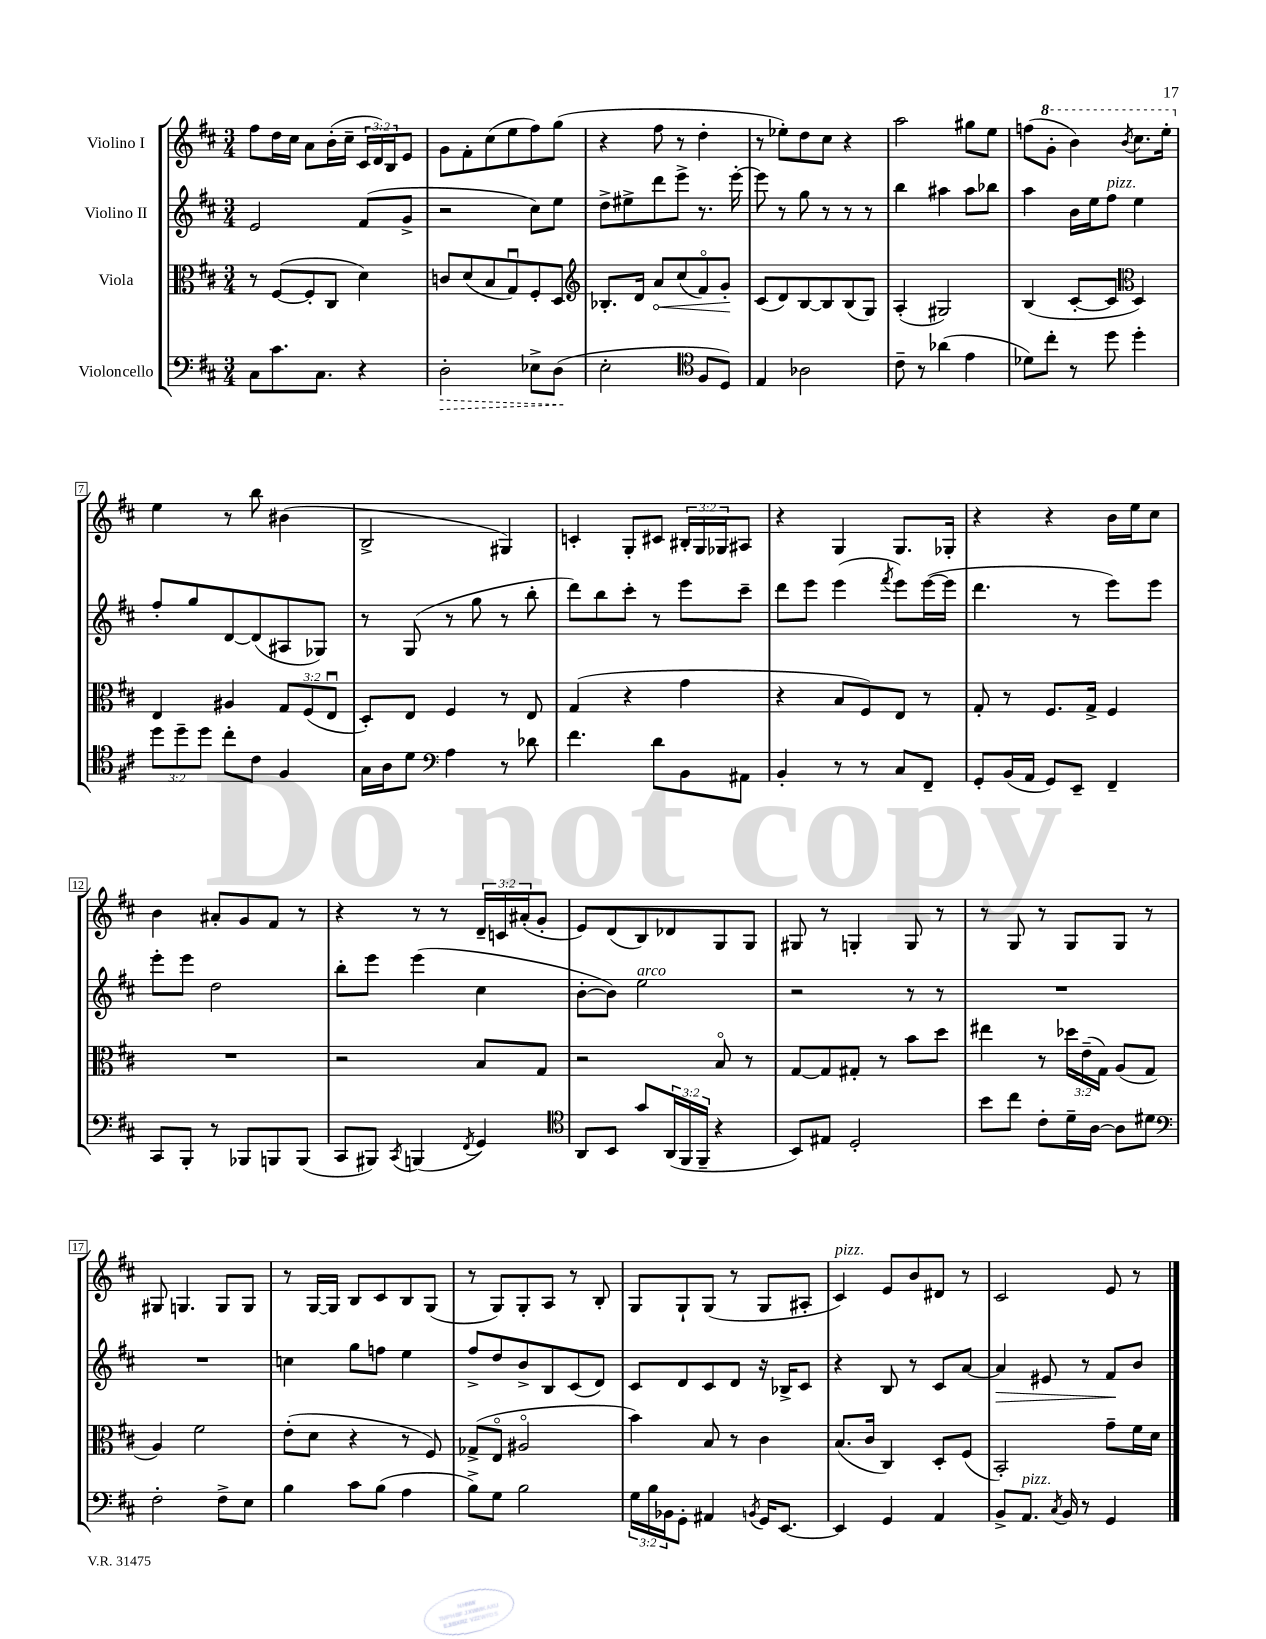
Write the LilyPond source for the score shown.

<<
\new StaffGroup <<
\new Staff = "s0" \with { instrumentName = "Violino I" } {
    \clef treble \key d \major \numericTimeSignature \time 3/4 \override Staff.TupletNumber.text = #tuplet-number::calc-fraction-text
    fis''8 d''16 cis''16 a'8 b'16-.( cis''16-- \tuplet 3/2 { cis'16 d'16) b16 } e'8 |
    g'8 fis'8-. cis''8( e''8 fis''8) g''8( |
    r4 fis''8 r8 d''4-. |
    r8 ees''8-.) d''8 cis''8 r4 |
    a''2 gis''8 e''8 |
    f''8( \ottava #1 g''8-. b''4) \acciaccatura { b''8 } cis'''8. e'''16-. \ottava #0 |
    e''4 r8 b''8 bis'4( |
    b2-> gis4) |
    c'4-. g8-. cis'8 \tuplet 3/2 { bis16-. g16 ges16 } ais8 |
    r4 g4 g8. ges16-. |
    r4 r4 b'16 e''16 cis''8 |
    b'4 ais'8-. g'8 fis'8 r8 |
    r4 r8 r8 \tuplet 3/2 { d'16-- c'16 ais'16-.( } g'8-. |
    e'8) d'8( b8) des'8 g8 g8 |
    gis8 r8 g4-. g8 r8 |
    r8 g8 r8 g8 g8 r8 |
    gis8 g4. g8 g8 |
    r8 g16~ g16 b8 cis'8 b8 g8( |
    r8 g8) g8-. a8 r8 b8-. |
    g8 g8-! g8( r8 g8 ais8-. |
    cis'4^\markup { \italic "pizz." }) e'8 b'8 dis'8 r8 |
    cis'2 e'8 r8 \bar "|." |
}
\new Staff = "s1" \with { instrumentName = "Violino II" } {
    \clef treble \key d \major \numericTimeSignature \time 3/4
    e'2 fis'8( g'8-> |
    r2 cis''8) e''8 |
    d''8-> eis''8-> d'''8 e'''8-> r8. e'''16~-. |
    e'''8 r8 g''8 r8 r8 r8 |
    b''4 ais''4 ais''8 bes''8 |
    a''4 b'16 e''16 fis''8^\markup { \italic "pizz." } e''4 |
    fis''8-. g''8 d'8~ d'8( ais8 ges8) |
    r8 g8( r8 g''8 r8 b''8-. |
    d'''8) b''8 cis'''8-. r8 e'''8 cis'''8-- |
    d'''8 e'''8 e'''4( \acciaccatura { fis'''8 } e'''8) e'''16~( e'''16 |
    d'''4. r8 e'''8) e'''8 |
    e'''8-. e'''8 d''2 |
    b''8-. e'''8 e'''4( cis''4 |
    b'8~-. b'8) e''2^\markup { \italic "arco" } |
    r2 r8 r8 |
    R2. |
    R2. |
    c''4 g''8 f''8 e''4 |
    fis''8-> d''8 b'8-> b8 cis'8( d'8) |
    cis'8 d'8 cis'8 d'8 r16 bes16-> cis'8 |
    r4 b8 r8 cis'8 a'8~ |
    a'4\> eis'8 r8 fis'8\! b'8 \bar "|." |
}
\new Staff = "s2" \with { instrumentName = "Viola" } {
    \clef alto \key d \major \numericTimeSignature \time 3/4 \override Staff.TupletNumber.text = #tuplet-number::calc-fraction-text
    r8 fis8~( fis8-. cis8 d'4) |
    c'8 d'8( b8 g8\downbow) fis8-. d8 |
    \clef treble bes8.-. d'16 \once \override Hairpin.circled-tip = ##t a'8\< cis''8( fis'8\flageolet) g'8-.\! |
    cis'8( d'8) b8~ b8 b8( g8) |
    a4-.( gis2) |
    b4( cis'8~-. cis'8 \clef alto d4) |
    e4 ais4 \tuplet 3/2 { g8 fis8( e8\downbow } |
    d8-.) e8 fis4 r8 e8 |
    g4( r4 g'4 |
    r4 b8 fis8) e8 r8 |
    g8-. r8 fis8. g16-> fis4 |
    R2. |
    r2 b8 g8 |
    r2 b8\flageolet r8 |
    g8~ g8 gis8-. r8 b'8 d''8 |
    eis''4 r8 \tuplet 3/2 { des''16 e'16--( g16) } a8( g8 |
    a4) fis'2 |
    e'8-.( d'8 r4 r8 fis8) |
    ges8->( e8\flageolet ais2\flageolet |
    b'4) b8 r8 cis'4 |
    b8.( cis'16 cis4) d8-. fis8( |
    b,2-.) g'8-- fis'16 d'16 \bar "|." |
}
\new Staff = "s3" \with { instrumentName = "Violoncello" } {
    \clef bass \key d \major \numericTimeSignature \time 3/4 \override Staff.TupletNumber.text = #tuplet-number::calc-fraction-text
    cis8 cis'8. cis8. r4 |
    \once \override Hairpin.style = #'dashed-line d2-.\> ees8-> d8\!( |
    e2-. \clef tenor fis8 d8) |
    e4 aes2 |
    cis'8-- r8 aes'4( e'4 |
    des'8) cis''8-. r8 d''8 d''4-. |
    \tuplet 3/2 { d''8 d''8-- d''8 } cis''8-. cis'8 fis4 |
    g16 a16 d'8 \clef bass a4 r8 des'8 |
    fis'4. d'8 b,8 ais,8 |
    b,4-. r8 r8 cis8 fis,8-- |
    g,8-. b,16( a,16 g,8) e,8-- fis,4-- |
    cis,8 b,,8-. r8 bes,,8 b,,8 b,,8( |
    cis,8 bis,,8) \acciaccatura { cis,8 } b,,4( \acciaccatura { fis,8 } g,4) |
    \clef tenor a,8 b,8 g'8 \tuplet 3/2 { a,16( fis,16 fis,16-- } r4 |
    b,8) eis8 d2-. |
    b'8 cis''8 cis'8-. d'16-- a16~ a8 dis'8 |
    \clef bass fis2-. fis8-> e8 |
    b4 cis'8 b8( a4 |
    b8->) g8 b2 |
    \tuplet 3/2 { g16 b16 bes,16 } g,8-. ais,4 \acciaccatura { b,8 } g,16 e,8.~ |
    e,4 g,4 a,4 |
    b,8-> a,8.^\markup { \italic "pizz." } \acciaccatura { cis8 } b,16 r8 g,4 \bar "|." |
}
>>
>>
\layout { \context { \Score \override BarNumber.stencil = #(make-stencil-boxer 0.1 0.3 ly:text-interface::print) } }
